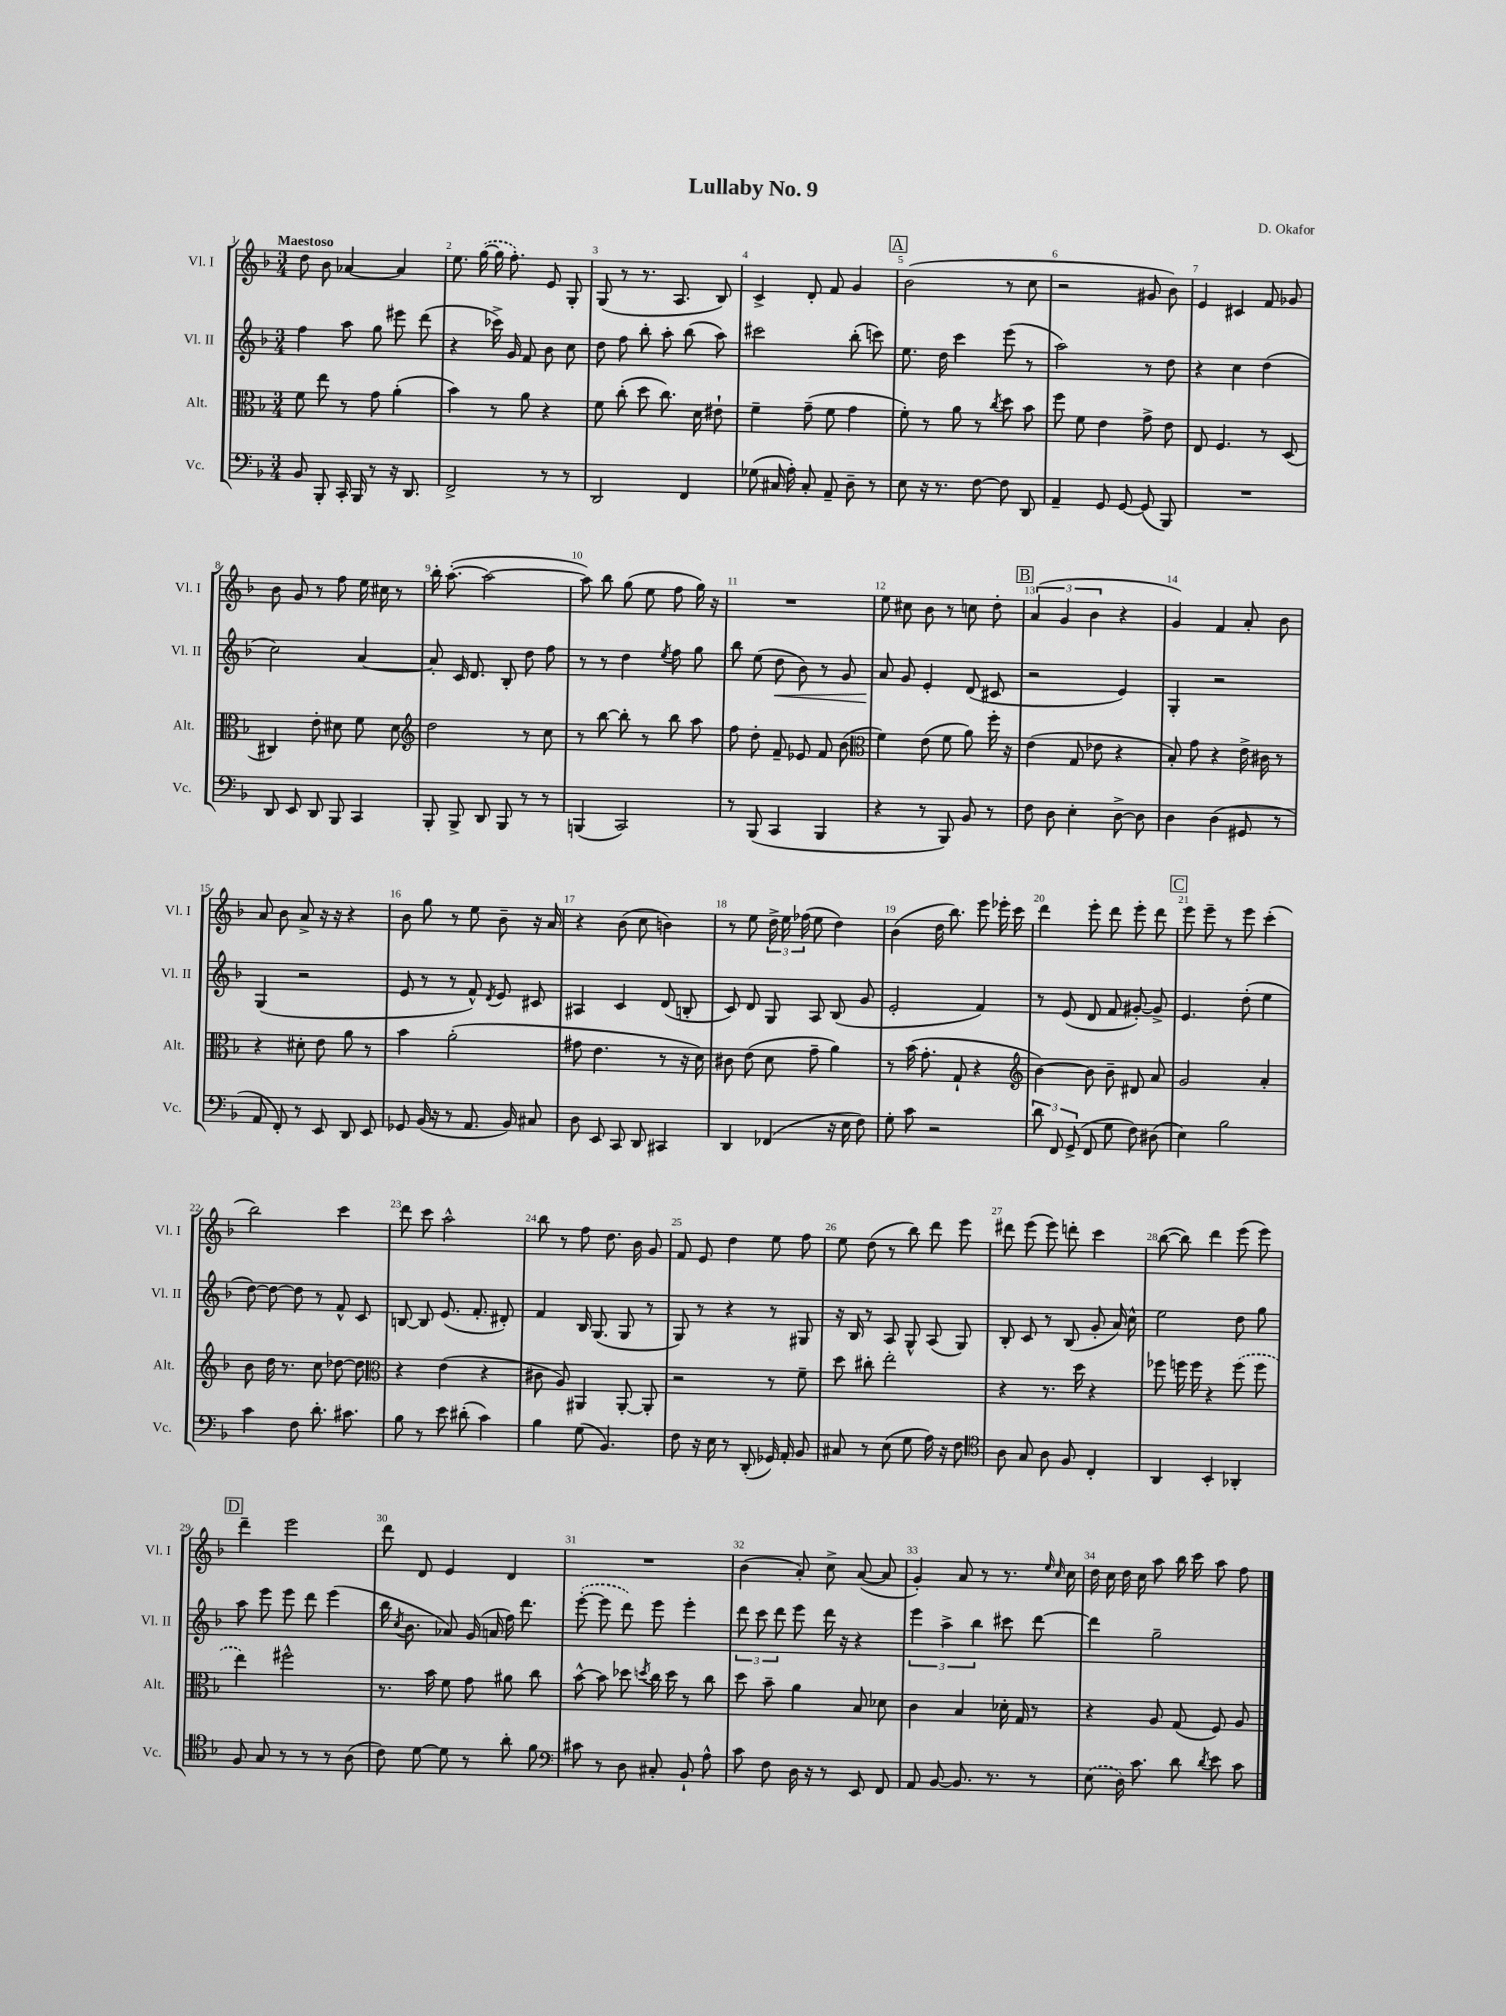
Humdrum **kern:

**kern	**kern	**kern	**kern
*staff4	*staff3	*staff2	*staff1
*clefF4	*clefC3	*clefG2	*clefG2
*k[b-]	*k[b-]	*k[b-]	*k[b-]
*M3/4	*M3/4	*M3/4	*M3/4
8BB-/	8f\	4ff\	8dd\
8BBB-'/	8ee\	.	8b-\
16CC'/	8r	8aa\	[4a-/
16BBB-/	.	.	.
8r	8g\	8gg\	.
16r	(4a'\	8eee#\	4a-/]
8.DD/	.	.	.
.	.	(8ddd\	.
=	=	=	=
2FF^/	4b-\)	4r	8.ee\
.	.	.	([16gg\
.	8r	16ccc-^\)	16gg\]
.	.	16g/	8.ff'\)
.	8a\	8f/	.
8r	4r	8b-\	8e/
8r	.	8cc\	8G'/
=	=	=	=
2DD/	8f\	8dd\	(8G/
.	(8cc'\	8ff\	8r
.	8dd\	8bb-'\	8.r
.	8.cc\)	8aa'\	.
.	.	.	8.A/
4FF/	.	(8bb-\	.
.	16d\	.	.
.	8e#`\	8aa\)	8B-/)
=	=	=	=
(8G-\	4f~\	2ccc#\	4c^/
16C#/	.	.	.
16A'\)	.	.	.
8C#'/	(8g~\	.	8d'/
8AA~/	8f\	.	8f/
8D~\	4g\	(8bb-'\	4g/
8r	.	8ccc\)	.
=	=	=	=
8E\	8f'\)	8.ee\	(2b-\
16r	8r	.	.
8.r	.	16dd\	.
.	8a\	4ccc\	.
[8F\	8r	.	.
.	8qcc/	.	.
8F\]	8dd\	(8eee\	8r
8DD/	8b-\	8r	8cc\
=	=	=	=
4AA~/	8ff\	2aa\)	2r
.	8f\	.	.
8GG/	4e\	.	.
[8GG/	.	.	.
(8GG/]	8g^\	8r	8g#/
8BBB-/)	8e\	8dd\	8b-\)
=	=	=	=
2.r	8E/	4r	4e/
.	4.F/	.	.
.	.	4cc\	4c#/
.	8r	(4dd\	8f/
.	(8D/	.	8g-/
=	=	=	=
8DD/	4C#/)	2cc\)	8b-\
8EE/	.	.	8g/
8DD/	8e'\	.	8r
8BBB-/	8d#\	.	8ff\
4CC/	8f\	[4a/	16ee\
.	.	.	16cc#\
.	8d#\	.	8r
=	=	=	=
*	*clefG2	*	*
8BBB-'/	2dd\	8a'/]	16bb-'\
.	.	.	([8.aa'\
8BBB-^/	.	16c/	.
.	.	8.d/	.
8DD/	.	.	2aa\_
8BBB-/	.	8B-'/	.
8r	8r	8dd\	.
8r	8cc\	8ff\	.
=	=	=	=
(4BBB/	8r	8r	8aa\])
.	[8bb-\	8r	8bb-\
2CC/)	8bb-'\]	4dd\	(8gg\
.	8r	.	8ee\
.	.	8qee/	.
.	8bb-\	8ff\	8ff\
.	8aa\	8gg\	16gg\)
.	.	.	16r
=	=	=	=
8r	8ff\	8bb-\	2.r
(8BBB-/	8dd'\	(8ee\	.
4CC/	8f~/	8dd\	.
.	8e-/	8b-\)	.
4BBB-/	8f/	8r	.
.	(8b-\	8g/	.
=	=	=	=
*	*clefC3	*	*
4r	4f\)	8a/	8ee\
.	.	8g/	8cc#\
8r	(8e\	4e'/	8b-\
8BBB-/)	8f\	.	8r
8BB-/	8a\)	(8d/	8cc\
8r	16ff'\	8c#/	8dd'\
.	16r	.	.
=	=	=	=
8F\	(4e\	2r	(6a/
8D\	.	.	.
.	.	.	6g/
4E'\	8G/	.	.
.	.	.	6b-\
.	8e-\	.	.
[8D^\	4r	4e/)	4r
8D\]	.	.	.
=	=	=	=
4D\	8B-'/)	4G'/	4g/)
.	8g\	.	.
(4D\	4r	2r	4f/
8GG#/	16e^\	.	8a'/
.	16c#\	.	.
8r	8r	.	8b-\
=	=	=	=
8AA/	4r	(4G/	8a/
8FF'/)	.	.	8b-\
8r	8d#'\	2r	8a^/
8EE/	8e\	.	16r
.	.	.	16r
8DD/	8a\	.	4r
8EE/	8r	.	.
=	=	=	=
8GG-/	4b-\	8e/	8b-\
(16BB-/	.	8r	8gg\
16r	.	.	.
8r	(2a'\	8r	8r
8.AA/	.	8f^^/)	8ee\
.	.	8qd/	.
.	.	8e/	8b-~\
16BB-/)	.	.	.
8C#/	.	8c#/	16r
.	.	.	16a/
=	=	=	=
8D\	8g#\	4A#/	4r
8EE/	4.e\	.	.
8CC/	.	4c/	(8b-\
8DD/	.	.	8cc\
4CC#/	8r	(8d/	4b\)
.	16r	8B'/	.
.	16d\)	.	.
=	=	=	=
4DD/	8c#\	8c/)	8r
.	(8e\	8d/	8ee\
(4FF-/	8d\	8G/	24dd^\
.	.	.	24ee\
.	.	.	(24ff-\
.	8g~\	8A/	8ee\
16r	4a\)	(8B-/	4dd\)
16E\	.	.	.
8F\)	.	8g/	.
=	=	=	=
8G'\	8r	2e'/	(4b-\
8c\	(16b-\	.	.
.	8.g'\	.	.
2r	.	.	16dd\
.	.	.	8.bb-\)
.	8G`/	.	.
.	4r	4f/)	8eee\
.	.	.	16eee-'\
.	.	.	16ccc\
=	=	=	=
*	*clefG2	*	*
12d\	[4b-\)	8r	4ddd\
12FF/	.	.	.
.	.	(8e/	.
(12GG^/	.	.	.
8FF/	8b-\]	8d/	8eee'\
8G\	8b-~\	8f/	8ddd\
8F\)	8d#/	[8g#'/)	8eee'\
(8D#\	8a/	8g#^/]	8ddd\
=	=	=	=
4E\)	2g/	4.e/	8eee\
.	.	.	8eee~\
2B-\	.	.	8r
.	.	(8dd'\	8eee\
.	4a'/	4ee\	(4ccc'\
=	=	=	=
4c\	8b-\	[8dd\)	2bb-\)
.	16dd\	8dd\_	.
.	8.r	.	.
8F\	.	8dd\]	.
8.d'\	8cc\	8r	.
.	[8dd-\	8f^^/	4ccc\
8.c#\	.	.	.
.	8dd-\]	8c/	.
=	=	=	=
*	*clefC3	*	*
8B-\	4r	[8B/	8ddd\
8r	.	8B/]	8ccc\
8e\	(4e\	(8.e/	2aa^^\
(8d#'\	.	.	.
.	.	8.f'/	.
4c\)	4r	.	.
.	.	8d#'/)	.
=	=	=	=
4B-\	8c#\	4f/	8bb-\
.	8A/)	.	8r
(8G\	4AA#/	16B-/	8ff\
.	.	(8.G/	.
4.BB-/)	.	.	8.dd\
.	[8AA#'/	8G/	.
.	.	.	16b-\
.	8AA#'/]	8r	8g/
=	=	=	=
8F\	2r	8G/)	8f/
16r	.	8r	8e/
16E\	.	.	.
8r	.	4r	4dd\
(8DD'/	.	.	.
16GG-/)	8r	8r	8ee\
16AA'/	.	.	.
8BB-/	8f~\	8G#/	8ff\
=	=	=	=
8C#/	8dd\	16r	8ee\
.	.	16B-/	.
8r	8cc#'\	8r	(8dd\
(8E\	2ee'\	8A/	8r
8G\	.	8G^^/	8bb-\)
16A\)	.	(8A/	8ddd\
16r	.	.	.
8F\	.	8G/)	8eee\
=	=	=	=
*clefC4	*	*	*
8A\	4r	8B-'/	8ddd#\
8G/	.	8c/	(8eee\
8A\	8.r	8r	8eee\)
8F/	.	(8B-/	8ddd'\
.	16dd\	.	.
4C'/	4r	8g'/	4ccc\
.	.	16a/)	.
.	.	16cc^^\	.
=	=	=	=
4AA/	8ff-\	2ee\	([8bb-\
.	16ff\	.	8bb-\])
.	16ff\	.	.
4BB-'/	4r	.	4ddd\
4AA-'/	(8ff\	8dd\	(8eee\
.	8ff\	8gg\	8eee\)
=	=	=	=
8F/	4ee\)	8aa\	4ddd~\
8G/	.	8eee\	.
8r	2ff#^^\	8eee\	2eee\
8r	.	8ddd\	.
8r	.	(4eee\	.
(8A\	.	.	.
=	=	=	=
8c\)	8.r	16bb-\	8ddd\
.	.	8qcc/	.
.	.	8.b-\	.
[8d\	.	.	8d/
.	16b-\	.	.
8d\]	8f\	8a-/)	4e/
8r	8g\	(16g/	.
.	.	16a/	.
8a'\	8a#\	16ff\)	4d/
.	.	8.ddd\	.
8f\	8cc\	.	.
=	=	=	=
*clefF4	*	*	*
8c#\	[8b-^^\	([8eee'\	2.r
8r	8b-\]	8eee\]	.
8D\	8dd-\	8ddd\)	.
.	8qdd/	.	.
8C#'/	16cc\	8eee\	.
.	16dd\	.	.
8BB-`/	8r	4eee'\	.
8A^^\	8cc\	.	.
=	=	=	=
8c\	8dd\	12ddd\	(4b-\
.	.	12ccc\	.
8F\	8b-~\	.	.
.	.	12ddd\	.
16D\	4a\	8eee\	8a'/)
16r	.	.	.
8r	.	16ddd\	8cc^\
.	.	16r	.
8EE/	8B-/	4r	([8a/
8FF/	8d-\	.	8a/]
=	=	=	=
8AA/	4c\	6eee\	4g'/)
[8BB-/	.	.	.
.	.	6aa^\	.
8.BB-/]	4B-/	.	8a/
.	.	6bb-\	.
.	.	.	8r
8.r	.	.	.
.	16d-'\	8ccc#\	8.r
.	16G/	.	.
8r	8r	[8ddd\	.
.	.	.	16qqee/
.	.	.	16qqcc/
.	.	.	16cc\
=	=	=	=
(8E\	4r	4ddd\]	16dd\
.	.	.	16cc\
16D\)	.	.	16dd\
8.c\	.	.	16cc\
.	8A/	2gg~\	8aa\
8d\	(8G/	.	16bb-\
.	.	.	16ccc\
8qd/	.	.	.
8e\	8F/)	.	8aa\
8c\	8A/	.	8ff\
==	==	==	==
*-	*-	*-	*-
